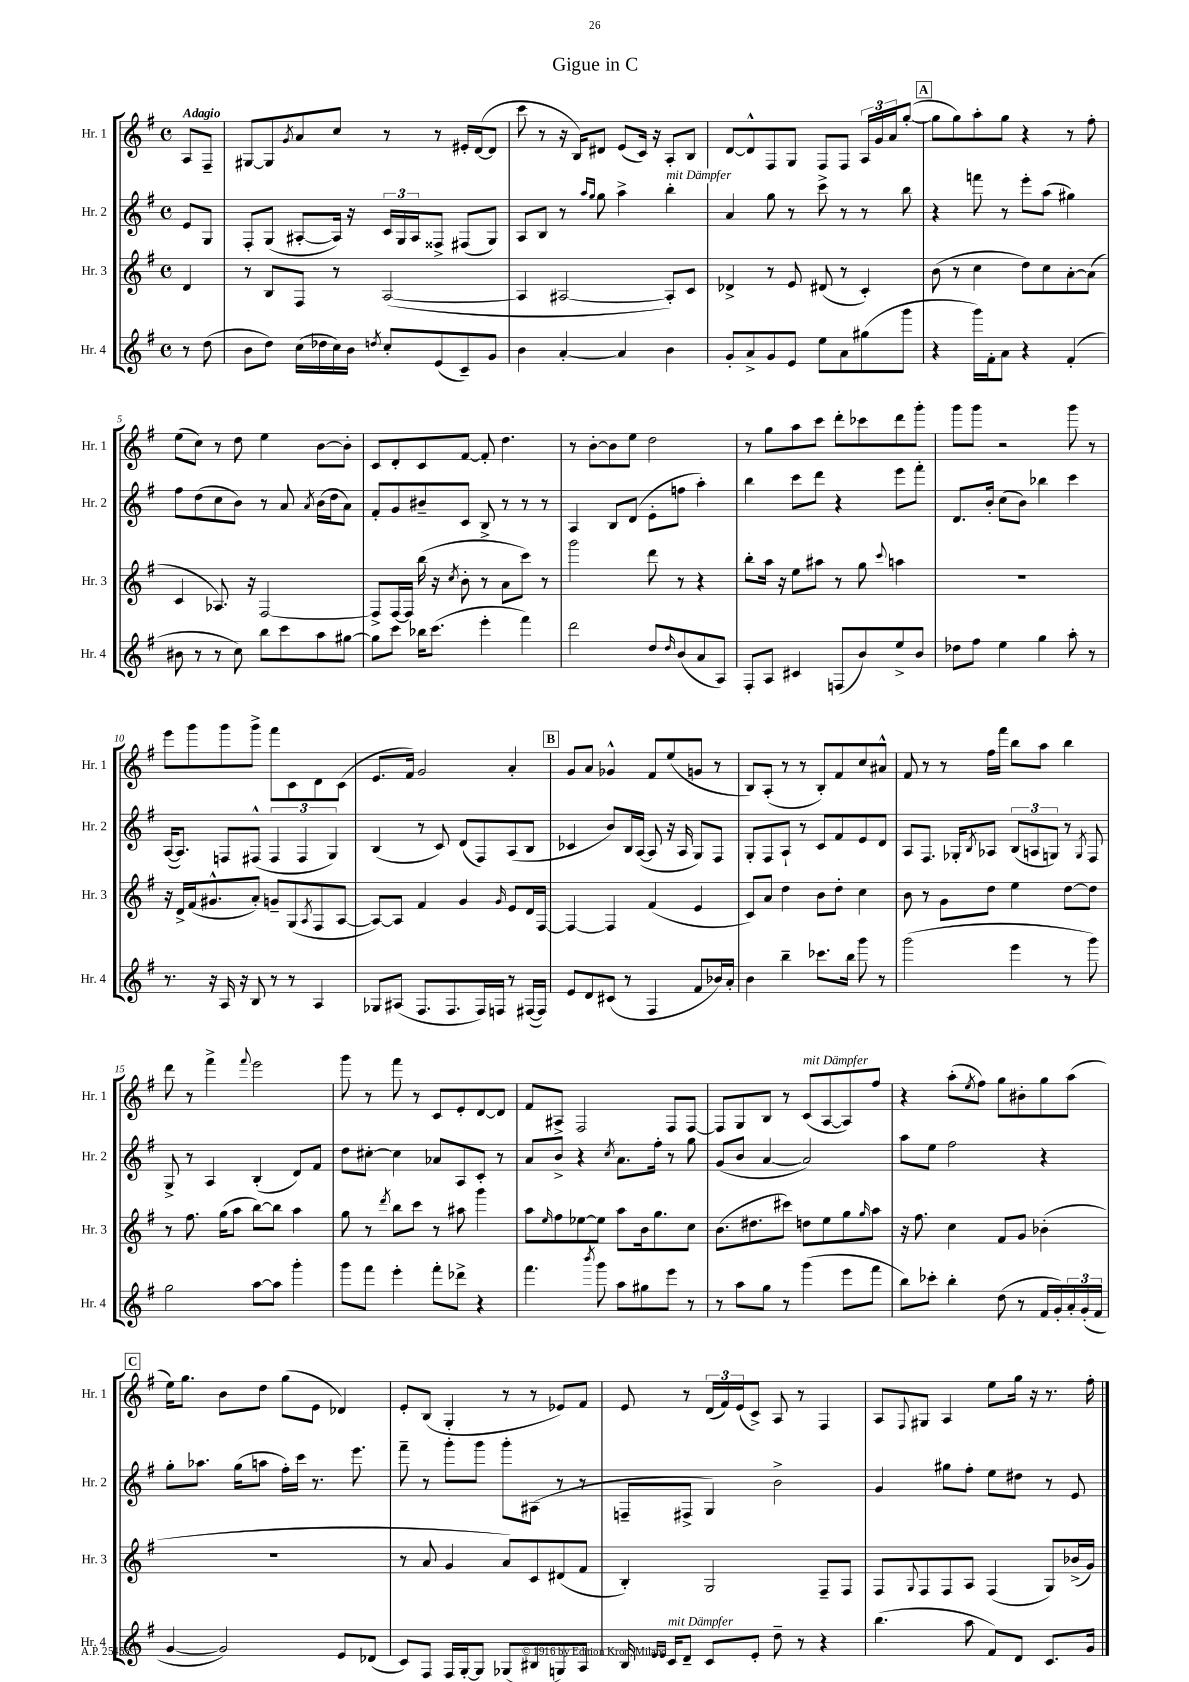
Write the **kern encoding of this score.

**kern	**kern	**kern	**kern
*staff4	*staff3	*staff2	*staff1
*clefG2	*clefG2	*clefG2	*clefG2
*k[f#]	*k[f#]	*k[f#]	*k[f#]
*M4/4	*M4/4	*M4/4	*M4/4
*met(c)	*met(c)	*met(c)	*met(c)
8r	4d	8e	8A
(8dd	.	8G	8F#~
=	=	=	=
8b	8r	8F#'	[8G#
8dd)	8B	(8G	8G#]
.	.	.	8qg
(16cc	8F#	[8A#'	8a
16dd-	.	.	.
16cc)	8r	16A#])	8cc
16b	.	16r	.
8qdd	.	.	.
8cc'	([2A	24c	8r
.	.	24G	.
.	.	24A#	.
(8e	.	8F##^	8r
8c~)	.	(8F#	16e#'
.	.	.	([16d
8g	.	8G)	8d]
=	=	=	=
4b	4A]	8A	8ccc
.	.	8B	8r
[4a'	[2A#	8r	16r
.	.	.	16B)
.	.	16qqaa	.
.	.	16qqgg	.
.	.	8gg	8d#
4a]	.	4aa^	(8e
.	.	.	16c)
.	.	.	16r
4b	8A#'])	4bb'	8A'
.	8c	.	8B
=	=	=	=
8g'	4d-^	4a	[8d
8a^	.	.	8d^^]
8g	8r	8gg	8F#
8e	8e	8r	8G
8ee	(8d#	8ccc^	8F#
8a	8r	8r	8F#
(8gg#	4c')	8r	24A
.	.	.	24g
.	.	.	24a
8ggg	.	8bb	([8gg'
=	=	=	=
4r	(8b	4r	8gg]
.	8r	.	8gg)
16ggg)	4cc	8fff	8aa'
16f#'	.	.	.
8a	.	8r	8gg
4r	8dd)	8eee'	4r
.	8cc	(8aa	.
(4f#'	[8a'	4gg#)	8r
.	(8a]	.	8ff#'
=	=	=	=
8b#	4c	8ff#	(8ee
8r	.	(8dd	8cc)
8r	8.A-)	8cc	8r
8cc)	.	8b)	8dd
.	16r	.	.
8bb	[2F#	8r	4ee
8ccc	.	8a	.
.	.	8qa	.
8aa	.	(16b	[8b
.	.	16dd	.
[8gg#	.	8a)	8b']
=	=	=	=
8gg#]	8F#^]	8f#'	8c
8ccc	[16F#	8g	8d'
.	16F#]	.	.
16bb-	(16bb	8b#~	8c
(8.ccc	16r	.	.
.	8qcc	.	.
.	8b'	8c	[8f#
4eee'	8r	8B^	8f#']
.	8a	8r	4.dd
4fff#)	8ccc)	8r	.
.	8r	8r	.
=	=	=	=
2ddd	2ggg	4A	8r
.	.	.	[8b'
.	.	8B	8b]
.	.	(8d	8ee
8dd	8ddd	8e'	2dd
16qqdd	.	.	.
(8b	8r	8ff	.
8a	4r	4aa')	.
8A)	.	.	.
=	=	=	=
8F#'	8bb'	4bb	8r
8A	16aa	.	8gg
.	16r	.	.
4c#	8ee	8ccc	8aa
.	8aa#	8ddd	8ccc
(8F	8r	4r	8ddd'
8b)	8gg	.	8ccc-
.	8qqccc	.	.
8ee^	4aa	8eee	8ddd
8b	.	8fff#'	8ggg'
=	=	=	=
8dd-	1r	8.d	8ggg
8ff#	.	.	8ggg
.	.	16b'	.
4ee	.	(8cc	2r
.	.	8b)	.
4gg	.	4bb-	.
8aa'	.	4ccc	8ggg
8r	.	.	8r
=	=	=	=
8.r	16r	([16A	8eee
.	16d^	8.A])	.
.	(16f#	.	8ggg
16r	8.g#^^	.	.
16A	.	8F	8ggg
16r	.	.	.
8B	8a')	(8F#^^	8ggg^
8r	8g~	6F#	8fff#
8r	(8G	.	8c
.	.	6F#	.
.	8qA	.	.
4A	8F#	.	8d
.	.	6G)	.
.	[8A	.	(8c
=	=	=	=
8G-	8A_)	(4B	8.e
(8A#	8A]	.	.
.	.	.	16f#)
8.F#	4f#	8r	2g
.	.	8c)	.
8.F#	.	.	.
.	4g	(8d	.
16F#)	.	8F#)	.
16F	.	.	.
.	16qqg	.	.
8r	8e	(8A	4a'
([16F#	16d	8B	.
16F#])	[16F#	.	.
=	=	=	=
8e	4F#_	4c-	8g
8d	.	.	8a
(8c#	4F#]	8b)	4g-^^
8r	.	16B	.
.	.	([16A	.
4F#	(4f#	8A]	8f#
.	.	16r	(8ee
.	.	16A	.
8f#	4e	8G)	8g
16b-)	.	8F#	8r
16a'	.	.	.
=	=	=	=
4b	8c)	8G'	8B)
.	8a	8F#	(8A'
4bb~	4dd	8A`	8r
.	.	8r	8r
8.ccc-	8b	8c	8B')
.	8dd'	8f#	8f#
16bb	.	.	.
8ggg	4cc	8e	8cc
8r	.	8d	8a#^^
=	=	=	=
(2ggg	8b	8A	8f#
.	8r	8.F#	8r
.	8g	.	8r
.	.	16G-'	.
.	.	8qB	.
.	8dd	8A-	16ff#
.	.	.	16fff#
4eee	4ee	(12B	8bb
.	.	12A	.
.	.	.	8aa
.	.	12G)	.
8r	[8dd	8r	4bb
.	.	8qG	.
8ggg)	8dd]	8F#	.
=	=	=	=
2gg	8r	8G^	8ddd
.	8.ff#	8r	8r
.	.	4A	4fff#^
.	(16gg	.	.
.	8aa	.	.
.	.	.	8qqfff#
[8aa	[8bb)	(4B'	2eee
8aa]	8bb]	.	.
4ggg'	4aa	8d)	.
.	.	8f#	.
=	=	=	=
8ggg	8gg	8dd	8ggg
8fff#	8r	[8cc#'	8r
.	8qddd	.	.
4eee'	8bb	4cc#]	8fff#
.	8ccc	.	8r
8fff#'	8r	8a-	8c
8ddd-^	8aa#	8A	8e'
4r	4ggg	8c'	[8d
.	.	8r	8d]
=	=	=	=
4.fff#	8aa	8a	8f#
.	16qqee	.	.
.	8ff#	8b^	8A#^
.	[8ee-	4r	2F#
8qbbb	.	.	.
8ggg	8ee-]	.	.
.	.	8qcc	.
8aa	8aa	8.a	.
8gg#	16b	.	.
.	8.gg	16ff#'	.
8eee	.	8r	8F#
8r	8cc	8gg	[8F#
=	=	=	=
8r	(8.b	(8g	8F#]
8aa	.	8b	8G
.	8.dd#	.	.
8gg	.	[4a	8B
8r	8ccc#)	.	8r
(4ggg	8dd	2a])	(8c
.	8ee	.	[8A
8eee	8gg	.	8A])
.	16qqgg	.	.
8fff#	8aa	.	8ff#
=	=	=	=
8bb)	16r	8aa	4r
.	8.ff#	.	.
8ccc-'	.	8ee	.
4bb'	4cc	2ff#	(8aa'
.	.	.	8qee
.	.	.	8ff#)
(8dd	8f#	.	8gg
8r	8g	.	8b#'
16f#	(4b-'	4r	8gg
16g')	.	.	.
24a'	.	.	(8aa
(24g'	.	.	.
24f#	.	.	.
=	=	=	=
[4g	1r	8gg'	16ee)
.	.	.	8.gg
.	.	8.aa-	.
2g])	.	.	8b
.	.	(16gg	.
.	.	8aa	8dd
.	.	16ff#')	(8gg
.	.	16ccc	.
.	.	8.r	8e
8e	.	.	4d-)
.	.	8.eee	.
(8d-	.	.	.
=	=	=	=
8c)	8r	8fff#~	8e'
8F#	8a	8r	(8B
16F#	4g	8ggg'	4G'
[16G'	.	.	.
8G]	.	8ggg	.
(8G-	8a)	8ggg'	8r
8B#	8c	(8A#	8r
8G)	(8d#	8r	8e-)
8A	8f#	8r	8f#
=	=	=	=
16B	4B')	8F~	8e
16qqe	.	.	.
16qqe	.	.	.
16c	.	.	.
8d~	.	8F#^	8r
8c	2G	4G)	(24d
.	.	.	24f#)
.	.	.	(24e
8e'	.	.	8c^)
8dd~	.	2b^	8A
8r	.	.	8r
4r	8F#~	.	4F#
.	8F#	.	.
=	=	=	=
(4.bb	8F#	4g	8A
.	8qqG	.	8qqF#
.	8F#	.	8G#
.	8F#	8gg#	4A
8aa	8A	8ff#'	.
8f#)	(4F#	8ee	8ee
8d	.	8dd#	16gg
.	.	.	16r
8.c	8G)	8r	8.r
.	(16b-^	8e	.
16g	16g)	.	16ff#'
==	==	==	==
*-	*-	*-	*-
